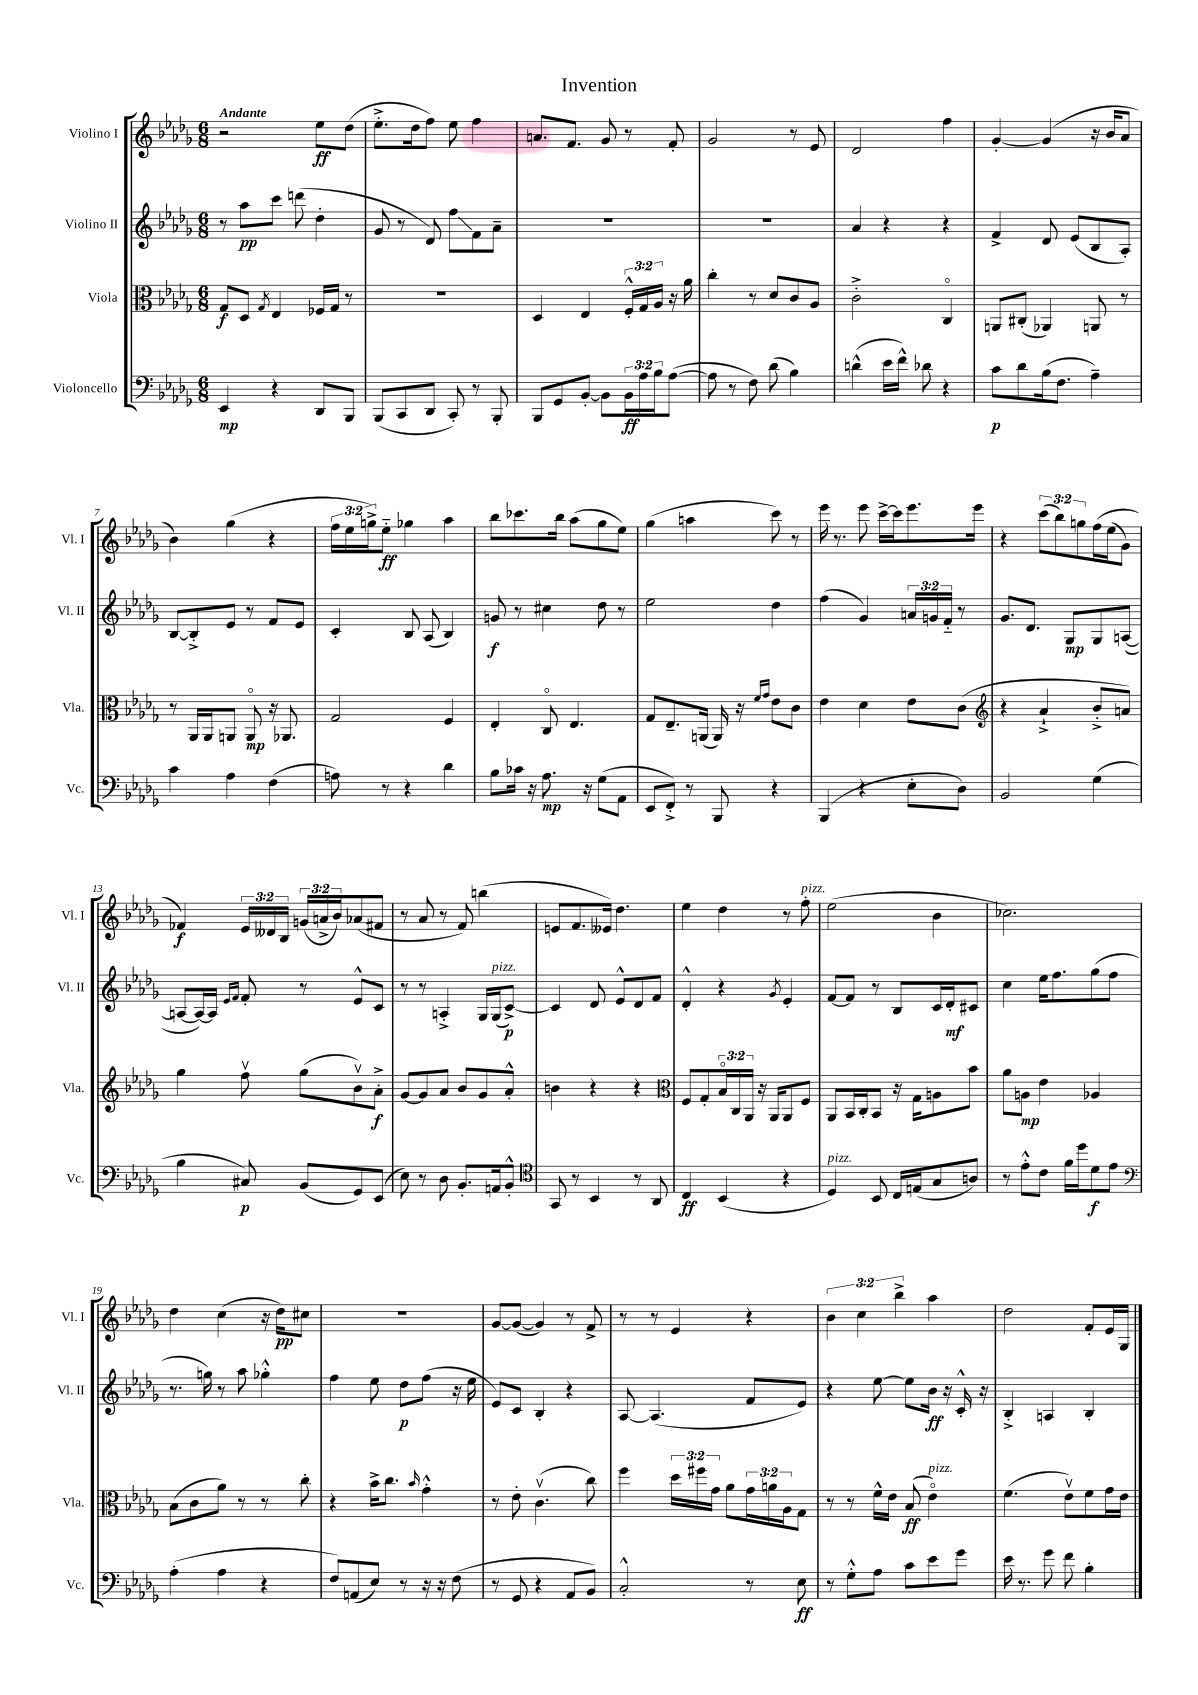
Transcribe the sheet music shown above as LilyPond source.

\header { title = "Invention" }
<<
\new StaffGroup <<
\new Staff = "s0" \with { instrumentName = "Violino I" shortInstrumentName = "Vl. I" } {
    \clef treble \key des \major \numericTimeSignature \time 6/8 \override Staff.TupletNumber.text = #tuplet-number::calc-fraction-text \tempo "Andante"
    r2 ees''8\ff des''8( |
    ees''8.-.-> des''16 f''8) ees''8 f''4 |
    a'8. f'8. ges'8 r8 f'8-. |
    ges'2 r8 ees'8 |
    des'2 f''4 |
    ges'4~-. ges'4( r16 bes'16 aes'8 |
    bes'4) ges''4( r4 |
    \tuplet 3/2 { f''16 ees''16 g''16->) } ees''8-_\ff ges''4 aes''4 |
    bes''8 ces'''8. bes''16 aes''8( ges''8 ees''8) |
    ges''4( a''4 c'''8) r8 |
    ees'''16 r8. ees'''8 c'''16~-> c'''16 ees'''8. ees'''16 |
    r4 \tuplet 3/2 { c'''8( bes''8) g''8 } f''16\( ees''16( ges'8) |
    fes'4\f\) \tuplet 3/2 { ees'16 deses'16 bes16 } \tuplet 3/2 { g'16( a'16-> bes'16) } aes'8( fis'8 |
    r8 aes'8 r8 f'8) b''4( |
    e'8 f'8. eeses'16) des''4. |
    ees''4 des''4 r8 f''8-.^\markup { \italic "pizz." } |
    ees''2( bes'4 |
    ces''2.) |
    des''4 c''4( r16 des''16\pp) cis''8 |
    R2. |
    ges'8~ ges'8~( ges'4) r8 f'8-> |
    r8 r8 ees'4 r4 |
    \tuplet 3/2 { bes'4 c''4 bes''4-> } aes''4 |
    des''2 f'8-. ees'16 ges16 \bar "|." |
}
\new Staff = "s1" \with { instrumentName = "Violino II" shortInstrumentName = "Vl. II" } {
    \clef treble \key des \major \numericTimeSignature \time 6/8 \override Staff.TupletNumber.text = #tuplet-number::calc-fraction-text
    r8 aes''8\pp c'''8 d'''8( des''4-. |
    ges'8 r8 des'8) f''8\glissando f'8 aes'8-- |
    R2. |
    R2. |
    aes'4 r4 r4 |
    f'4-> des'8 ees'8( bes8 aes8-.) |
    bes8~ bes8-.-> ees'8 r8 f'8 ees'8 |
    c'4-. bes8 aes8( bes4) |
    g'8\f r8 cis''4 des''8 r8 |
    ees''2 des''4 |
    f''4( ges'4) \tuplet 3/2 { a'16 g'16 f'16-_ } r8 |
    ges'8. des'8. ges8\mp ges8 a8~( |
    a8~ a16~) a16 \grace { ees'16 f'16 } f'8-. r8 ees'8-^ c'8 |
    r8 r8 a4-.-> ges16 ges16^\markup { \italic "pizz." }( c'8~->\p) |
    c'4 des'8 ees'8-^ des'8 f'8 |
    des'4-.-^ r4 \acciaccatura { ges'8 } ees'4-. |
    f'8~ f'8 r8 bes8 c'16 des'16-.\mf cis'8 |
    c''4 ees''16 f''8. ges''8( f''8 |
    r8. g''16) r8 aes''8 ges''4-.-^ |
    f''4 ees''8 des''8\p f''8( r16 ees''16 |
    ees'8) c'8 bes4-. r4 |
    aes8~ aes4.( f'8 ees'8) |
    r4 ees''8~ ees''8 bes'16\ff r16 c'16-.-^ r16 |
    bes4-.-> a4 bes4-. \bar "|." |
}
\new Staff = "s2" \with { instrumentName = "Viola" shortInstrumentName = "Vla." } {
    \clef alto \key des \major \numericTimeSignature \time 6/8 \override Staff.TupletNumber.text = #tuplet-number::calc-fraction-text
    ges8\f des8 \acciaccatura { ges8 } ees4 fes16 ges16 r8 |
    R2. |
    des4 ees4 \tuplet 3/2 { f16-.-^ ges16 aes16 } r16 aes'16 |
    c''4-. r8 des'8 c'8 aes8 |
    c'2-.-> c4\flageolet |
    a,8 cis8-.( aes,4) a,8 r8 |
    r8 aes,16 aes,16 a,8 a,8\flageolet\mp r16 aes,8. |
    ges2 f4 |
    ees4-. c8\flageolet ees4. |
    ges8 ees8.-- a,16( a,16) r16 \grace { f'16 ges'16 } ees'8 c'8 |
    ees'4 des'4 ees'8 c'8( |
    \clef treble r4 aes'4-!-> bes'8-.-> a'8) |
    ges''4 f''8\upbow ges''8( bes'8\upbow) aes'8-.->\f |
    ges'8~ ges'8 aes'8 bes'8 ges'8 aes'8-.-^ |
    b'4 r4 r4 |
    \clef alto f8 ges8-. \tuplet 3/2 { bes16\flageolet c16 aes,16 } r16 aes,16 aes,8 f8 |
    aes,8 bes,16 c16-. bes,8 r16 ges16 a8 bes'8 |
    aes'8 a8\mp ees'4 aes4 |
    bes8( c'8 aes'8) r8 r8 c''8-. |
    r4 bes'16-> c''8. \grace { bes'16 } ges'4-.-^ |
    r8 ees'8-. c'4.\upbow( c''8) |
    f''4 \tuplet 3/2 { des''16 fis''16 ges'16 } aes'8 \tuplet 3/2 { ges'16 a'16 aes16 } ges8 |
    r8 r8 f'16-^ ees'16 bes8\ff( ees'4\flageolet^\markup { \italic "pizz." }) |
    f'4.( ees'8\upbow) f'8 ges'16 ees'16 \bar "|." |
}
\new Staff = "s3" \with { instrumentName = "Violoncello" shortInstrumentName = "Vc." } {
    \clef bass \key des \major \numericTimeSignature \time 6/8 \override Staff.TupletNumber.text = #tuplet-number::calc-fraction-text
    ees,4\mp r4 des,8 bes,,8 |
    bes,,8( c,8 des,8 c,8-.) r8 bes,,8-. |
    bes,,8 ges,8 bes,8~-. bes,8 \tuplet 3/2 { bes,16\ff aes16 bes16 } aes8~( |
    aes8 r8 f8) des'8( bes4) |
    d'4-^( ees'16 f'16-^) des'8 r4 |
    c'8\p des'8 bes16( f8. aes4--) |
    c'4 aes4 f4( |
    a8) r8 r4 des'4 |
    bes8 ces'16 r16 aes8.\mp r16 ges8( aes,8 |
    ees,8 f,8-.->) r8 bes,,8 r4 |
    bes,,4( r4 ees8-. des8) |
    bes,2 ges4( |
    bes4 cis8\p) bes,8( ges,8) ees,8( |
    ees8) r8 des8 bes,8.-. a,16 bes,8-.-^ |
    \clef tenor ges,8 r8 bes,4 r8 aes,8 |
    c4\ff bes,4( r4 |
    des4^\markup { \italic "pizz." }) bes,8 c16 e16( ges8 a8) |
    r8 ees'8-.-^ c'8 f'16 des''16 des'8\f ees'8 |
    \clef bass aes4-.( aes4 r4 |
    f8) a,8( ees8) r8 r16 r16 f8( |
    r8 ges,8 r4 aes,8 bes,8) |
    c2-.-^ r8 ees8\ff |
    r8 ges8-.-^ aes8 c'8 ees'8 ges'8 |
    ees'16 r8. ges'8 f'8 bes4-. \bar "|." |
}
>>
>>
